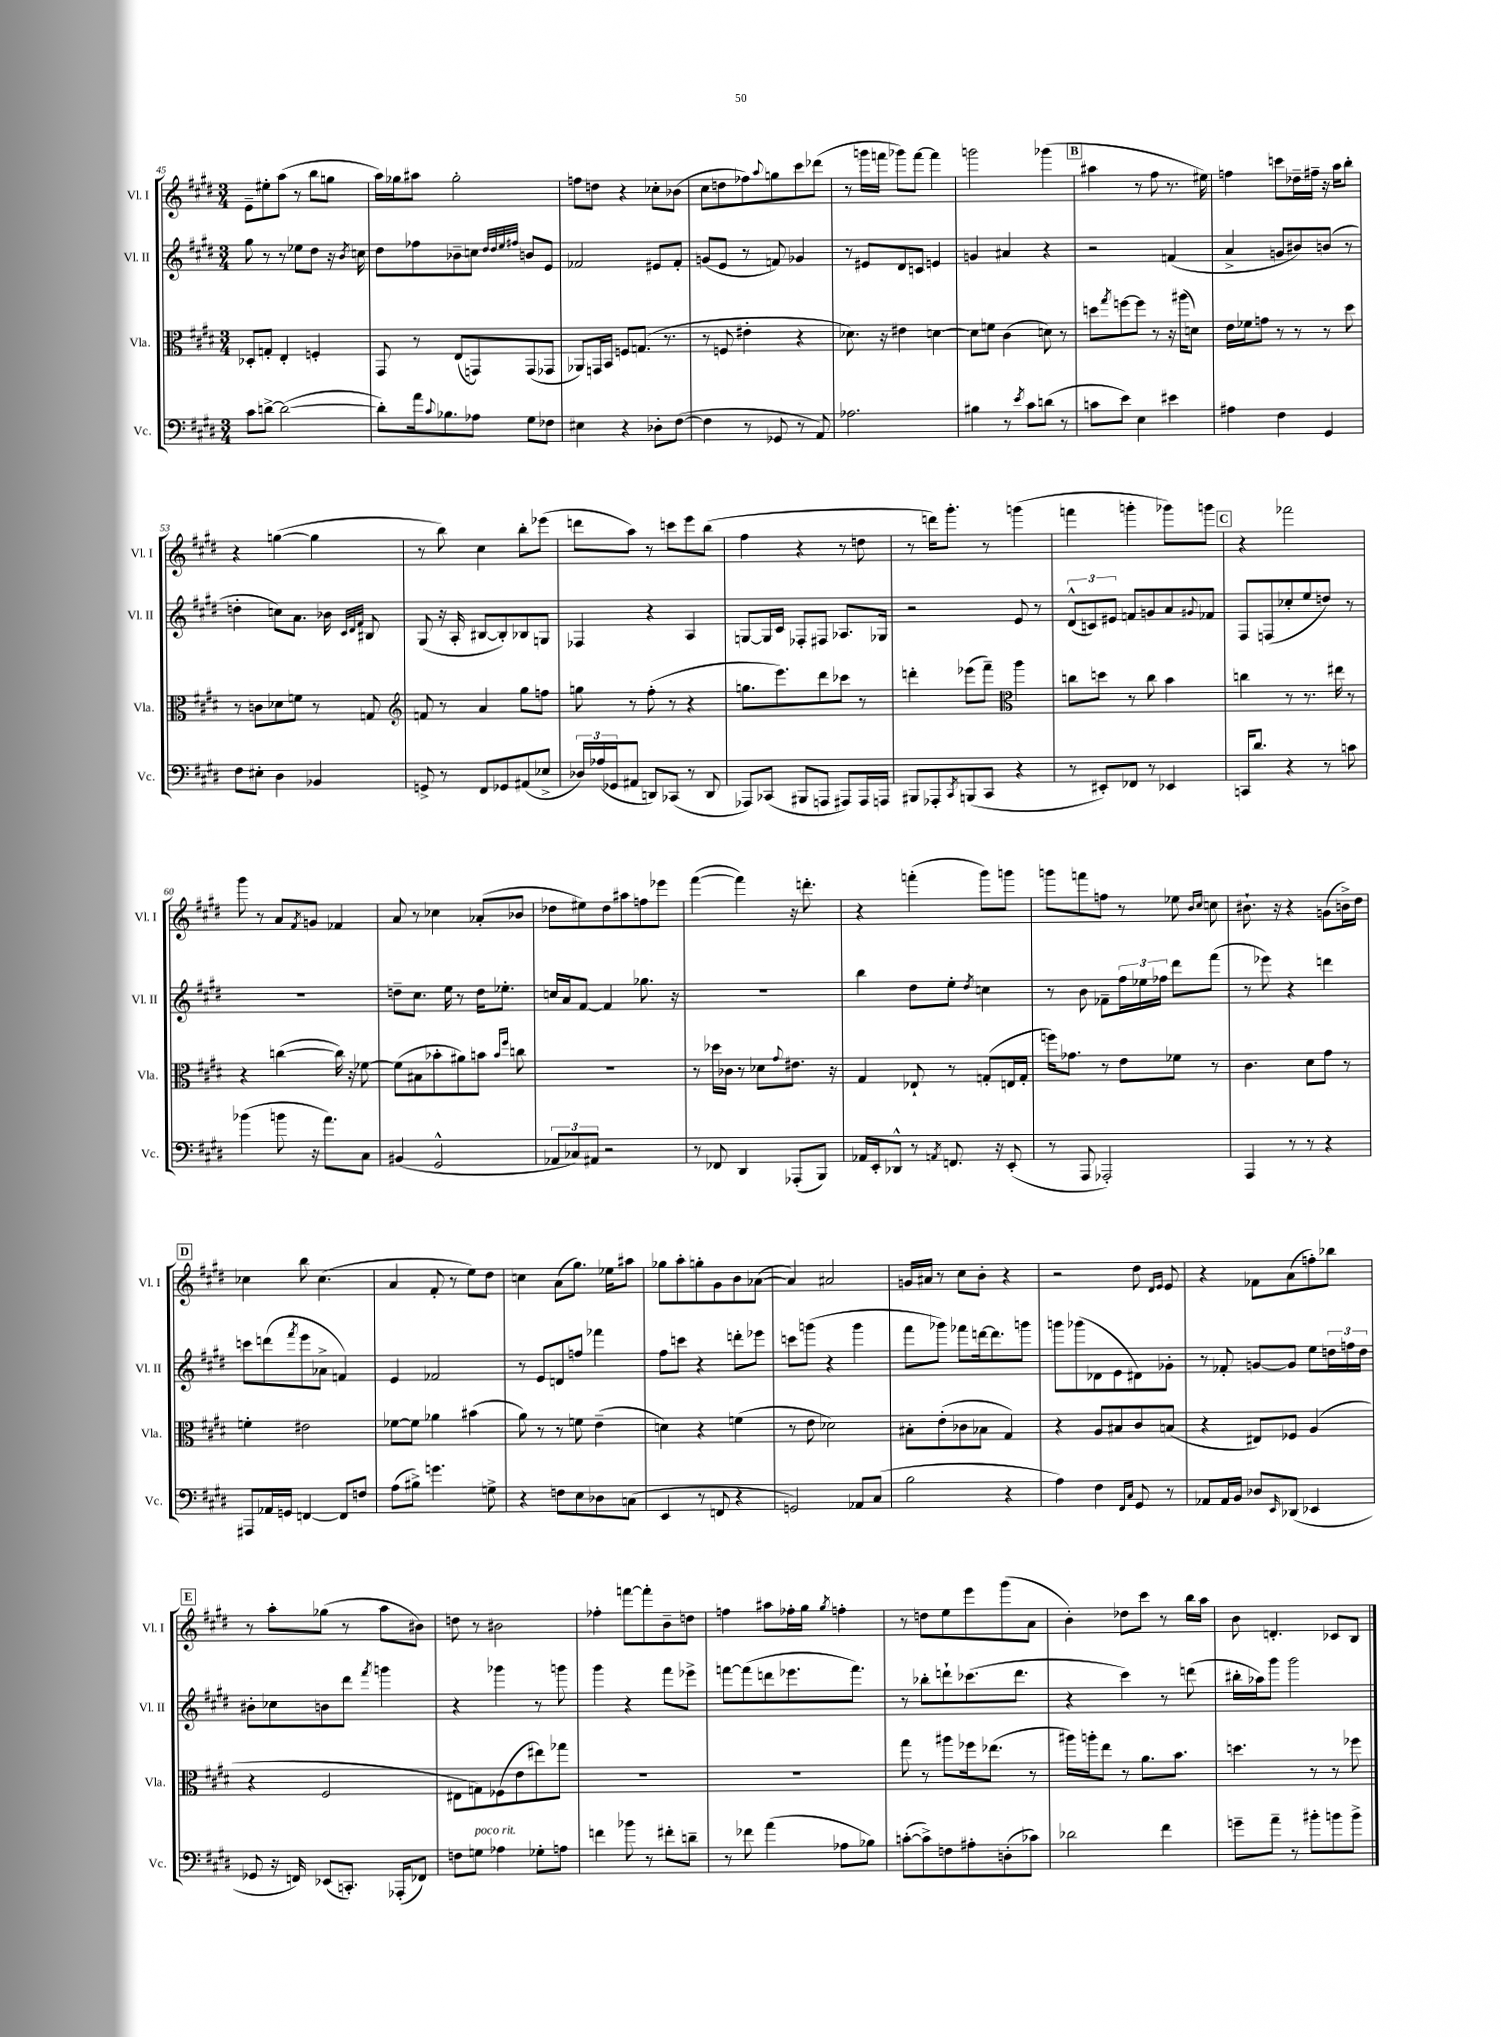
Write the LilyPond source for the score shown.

<<
\new StaffGroup <<
\new Staff = "s0" \with { instrumentName = "Vl. I" shortInstrumentName = "Vl. I" } {
    \clef treble \key e \major \numericTimeSignature \time 3/4
    e'8-- eis''8-. a''8( r8 b''8 g''8 |
    a''16) ges''16 ais''8 ges''2-. |
    f''8 d''8 r4 ces''8-. bes'8( |
    cis''8 d''8 fes''8) \appoggiatura { a''8 } g''8 cis'''8 des'''8( |
    r8 g'''16 f'''16 ges'''8) f'''8~ f'''4 |
    g'''2 ges'''4( |
    \mark \markup { \box "B" } ais''4 r8 fis''8 r8. eis''16) |
    f''4 c'''8 des''16-- fis''16-- r16 a''16 b''8-. |
    r4 g''4~( g''4 |
    r8 b''8) cis''4 b''8-. ees'''8( |
    d'''8 a''8) r8 c'''8 e'''8 b''8( |
    fis''4 r4 r8 d''8 |
    r8 d'''16) gis'''8.-. r8 g'''4( |
    f'''4 g'''4-. ges'''8) g'''8 |
    \mark \markup { \box "C" } r4 fes'''2 |
    gis'''8 r8 a'8 \acciaccatura { fis'8 } g'8 fes'4 |
    a'8 r8 ces''4 aes'8-.( bes'8 |
    des''8 eis''8) des''8 ais''8 f''8 ees'''8 |
    fis'''4~( fis'''4) r16 d'''8.-. |
    r4 f'''4-.( gis'''8) g'''8 |
    g'''8 f'''8 f''8 r8 ees''8 \grace { b'16 cis''16 } c''8 |
    bis'8.-! r16 r4 g'8( b'16->) dis''16 |
    \mark \markup { \box "D" } ces''4 b''8 ces''4.( |
    a'4 fis'8-. r8 e''8) dis''8 |
    c''4 a'8( gis''8.) ees''16 ais''8 |
    ges''8 a''8-. g''8-. gis'8 b'8 aes'8~( |
    aes'4) ais'2 |
    g'16 ais'16 r8 cis''8 b'8-. r4 |
    r2 dis''8 \grace { dis'16 e'16 } e'8 |
    r4 fes'8 a'8( f''8-.) bes''8 |
    \mark \markup { \box "E" } r8 a''8-. ges''8( r8 a''8 bis'8) |
    d''8 r8 bis'2 |
    fes''4-. f'''8~ f'''8-. b'8-- d''8 |
    f''4 ais''8 fes''16-. gis''16 \acciaccatura { gis''8 } f''4-. |
    r8 d''8 e''8 e'''8 gis'''8( a'8 |
    b'4-.) des''8 cis'''8 r8 b''16 a''16 |
    b'8 d'4.-. ces'8 b8 \bar "|." |
}
\new Staff = "s1" \with { instrumentName = "Vl. II" shortInstrumentName = "Vl. II" } {
    \clef treble \key e \major \numericTimeSignature \time 3/4
    gis''8 r8 r8 ees''8 dis''8 r16 \acciaccatura { b'8 } c''16 |
    dis''8 fes''8 bes'8-- c''8 \grace { dis''32 dis''32 e''32 fis''32 } b'8 e'8 |
    fes'2 eis'8 fes'8-. |
    g'8( e'8 r8 f'8) ges'4 |
    r8 eis'8 dis'8 c'8 e'4 |
    g'4 ais'4 r4 |
    \mark \markup { \box "B" } r2 f'4( |
    a'4-> g'8 bis'8) b'8( r8 |
    d''4-. c''8) a'8. bes'16 \grace { cis'32 dis'32 fis'32 } bis8 |
    gis8( r16 a16-. bis8~ bis8-.) bes8 g8 |
    fes4 r4 a4 |
    g8~ g16 cis'16 fes8-. fis8 aes8. ges16 |
    r2 e'8 r8 |
    \tuplet 3/2 { dis'8-^( c'8) eis'8 } f'8 g'8 a'8 \appoggiatura { gis'8 } fes'8 |
    \mark \markup { \box "C" } fis8 f8( ces''8-. e''8 d''8) r8 |
    R2. |
    d''8-- cis''8. e''16 r8 d''16 ees''8.-. |
    c''16 a'16 fis'8~ fis'4 ges''8. r16 |
    R2. |
    b''4 dis''8 e''8-. \acciaccatura { dis''8 } c''4 |
    r8 b'8 fes'8-- \tuplet 3/2 { fis''16 ees''16 fes''16 } dis'''8 fis'''8( |
    r8 ees'''8) r4 d'''4 |
    \mark \markup { \box "D" } c'''8 d'''8( \acciaccatura { fis'''8 } e'''8 aes'8-> f'4) |
    e'4 fes'2 |
    r8 e'8 d'8 f''8 fes'''4 |
    fis''8 c'''8 r4 d'''8-. ees'''8 |
    c'''8 g'''8( r4 g'''4 |
    fis'''8 ges'''8) fes'''8 d'''16~ d'''8. g'''8 |
    g'''8 ges'''8( des'8 e'8 dis'8) ges'8-. |
    r8 fes'8-. g'8~ g'8 e''8 \tuplet 3/2 { d''16 f''16 d''16 } |
    \mark \markup { \box "E" } bis'8-. ces''8 b'8 dis'''8 \acciaccatura { fis'''8 } g'''4 |
    r4 ges'''4 r8 g'''8 |
    gis'''4 r4 fis'''8 ees'''8-> |
    f'''8~ f'''8( d'''8 ees'''8. f'''8.) |
    r8 bes''8-. d'''8-! ces'''8.( d'''8. |
    r4 cis'''4) r8 d'''8( |
    bis''16-. aes''16) gis'''8 gis'''2 \bar "|." |
}
\new Staff = "s2" \with { instrumentName = "Vla." shortInstrumentName = "Vla." } {
    \clef alto \key e \major \numericTimeSignature \time 3/4
    des8-. g8-. e4-. f4-. |
    gis,8 r8 e8( g,8) g,8( ges,8 |
    aes,8) g,16 b,16 f8 g8.( r8. |
    r8 f8 eis'4-. r4 |
    des'8.) r16 eis'4 d'4~ |
    d'8 f'8 cis'4( d'8) r8 |
    \mark \markup { \box "B" } d''8 \acciaccatura { gis''8 } f''8~ f''8 r8 r16 ais''16( d'8) |
    e'16 fes'16 g'8 r8 r8 r8 dis''8 |
    r8 c'8 des'8 f'8 r8 g8 |
    \clef treble f'8 r8 a'4 gis''8 f''8 |
    g''8 r8 fis''8-.( r8 r4 |
    g''8. e'''8.) dis'''8 ces'''8 r8 |
    d'''4-. ees'''8( fis'''8--) \clef alto a''4 |
    c''8 d''8 r8 c''8 b'4 |
    \mark \markup { \box "C" } c''4 r8 r8. eis''16 r8 |
    r4 c''4~( c''16) r16 fes'8~ |
    fes'8( bis8 bes'8-. ais'8) b'8 \grace { b'16 fis''16 } c''8 |
    R2. |
    r8 des''16 ces'16 r8 des'8 \appoggiatura { gis'8 } eis'8. r16 |
    gis4 ees8-! r8 g8-.( e16 g16-. |
    f''16) ges'8. r8 e'8 fes'8 r8 |
    cis'4. dis'8 gis'8 r8 |
    \mark \markup { \box "D" } f'4-. eis'2 |
    fes'8~ fes'8 aes'4 bis'4( |
    a'8) r8 r8 f'8 e'4--( |
    d'4) r4 f'4( |
    r8 e'8 des'2) |
    bis8-. e'8-.( ces'8 bes8 gis4) |
    r4 a8 bis8 cis'8 b8( |
    r4 eis8) fes8 a4( |
    \mark \markup { \box "E" } r4 fis2 |
    eis8 g8) fes8( e'8 eis''8) ges''8 |
    R2. |
    R2. |
    gis''8 r8 ais''8 fes''16 ees''8.( r8 |
    ais''16) a''16-. e''8 r8 a'8. b'8. |
    d''4. r8 r8 fes''8 \bar "|." |
}
\new Staff = "s3" \with { instrumentName = "Vc." shortInstrumentName = "Vc." } {
    \clef bass \key e \major \numericTimeSignature \time 3/4
    cis'8 d'8~-> d'2~( |
    d'8-.) a'16 \appoggiatura { cis'8 } bes8. aes8 gis8 fes8 |
    eis4 r4 des8-. fis8~( |
    fis4 r8 ges,8 r8 a,8) |
    aes2. |
    bis4 r8 \acciaccatura { e'8 } cis'8 d'8( r8 |
    \mark \markup { \box "B" } c'8 e'8) e4 eis'4 |
    ais4 fis4 gis,4 |
    fis8 eis8-. dis4 bes,4 |
    g,8-> r8 fis,8 ges,8 ais,8( ees8-> |
    \tuplet 3/2 { des16) aes16( ges,16 } ais,8 d,8) ces,8( r8 d,8 |
    aes,,8) ces,8( bis,,8 a,,8 ais,,8) ais,,16 a,,16 |
    bis,,8 aes,,8-. \acciaccatura { cis,8 } b,,8( cis,8 r4 |
    r8 eis,8-.) fes,8 r8 ees,4 |
    \mark \markup { \box "C" } c,16 dis'8. r4 r8 c'8 |
    bes'4( b'8 r16 a'8.) cis8 |
    bis,4( gis,2-^ |
    \tuplet 3/2 { aes,8 ces8) ais,8 } r2 |
    r8 fes,8 dis,4 aes,,8-.( b,,8) |
    aes,16 e,16-. des,8-^ r8 \acciaccatura { a,8 } f,8. r16 e,8-.( |
    r8 a,,8 aes,,2-.) |
    a,,4 r8 r8 r4 |
    \mark \markup { \box "D" } ais,,8 aes,16 g,16 f,4~ f,8 f8 |
    a8( bis8->) g'4. g8-> |
    r4 f8 e8 des8 c8( |
    e,4 r8 f,8 r4 |
    g,2) aes,8 cis8( |
    b2 r4 |
    a4) fis4 \grace { fis,16 cis16 } gis,8 r8 |
    aes,8 aes,16 b,16 des8 \grace { e,16 } des,8( ees,4 |
    \mark \markup { \box "E" } ges,8 r16 f,16) ees,8( c,8.-.) aes,,16-.( fes,8) |
    f8 g8^\markup { \italic "poco rit." } aes4 ges8-. a8 |
    f'4 bes'8 r8 fis'8-. d'8-- |
    r8 fes'8 a'4( aes8 bes8) |
    c'8~-.( c'8->) f8 ais8-. d8-.( ces'8) |
    des'2 fis'4 |
    g'8-- a'8-- r8 bis'8-. b'8 b'8-> \bar "|." |
}
>>
>>
\layout { \context { \Score currentBarNumber = #45 } }
